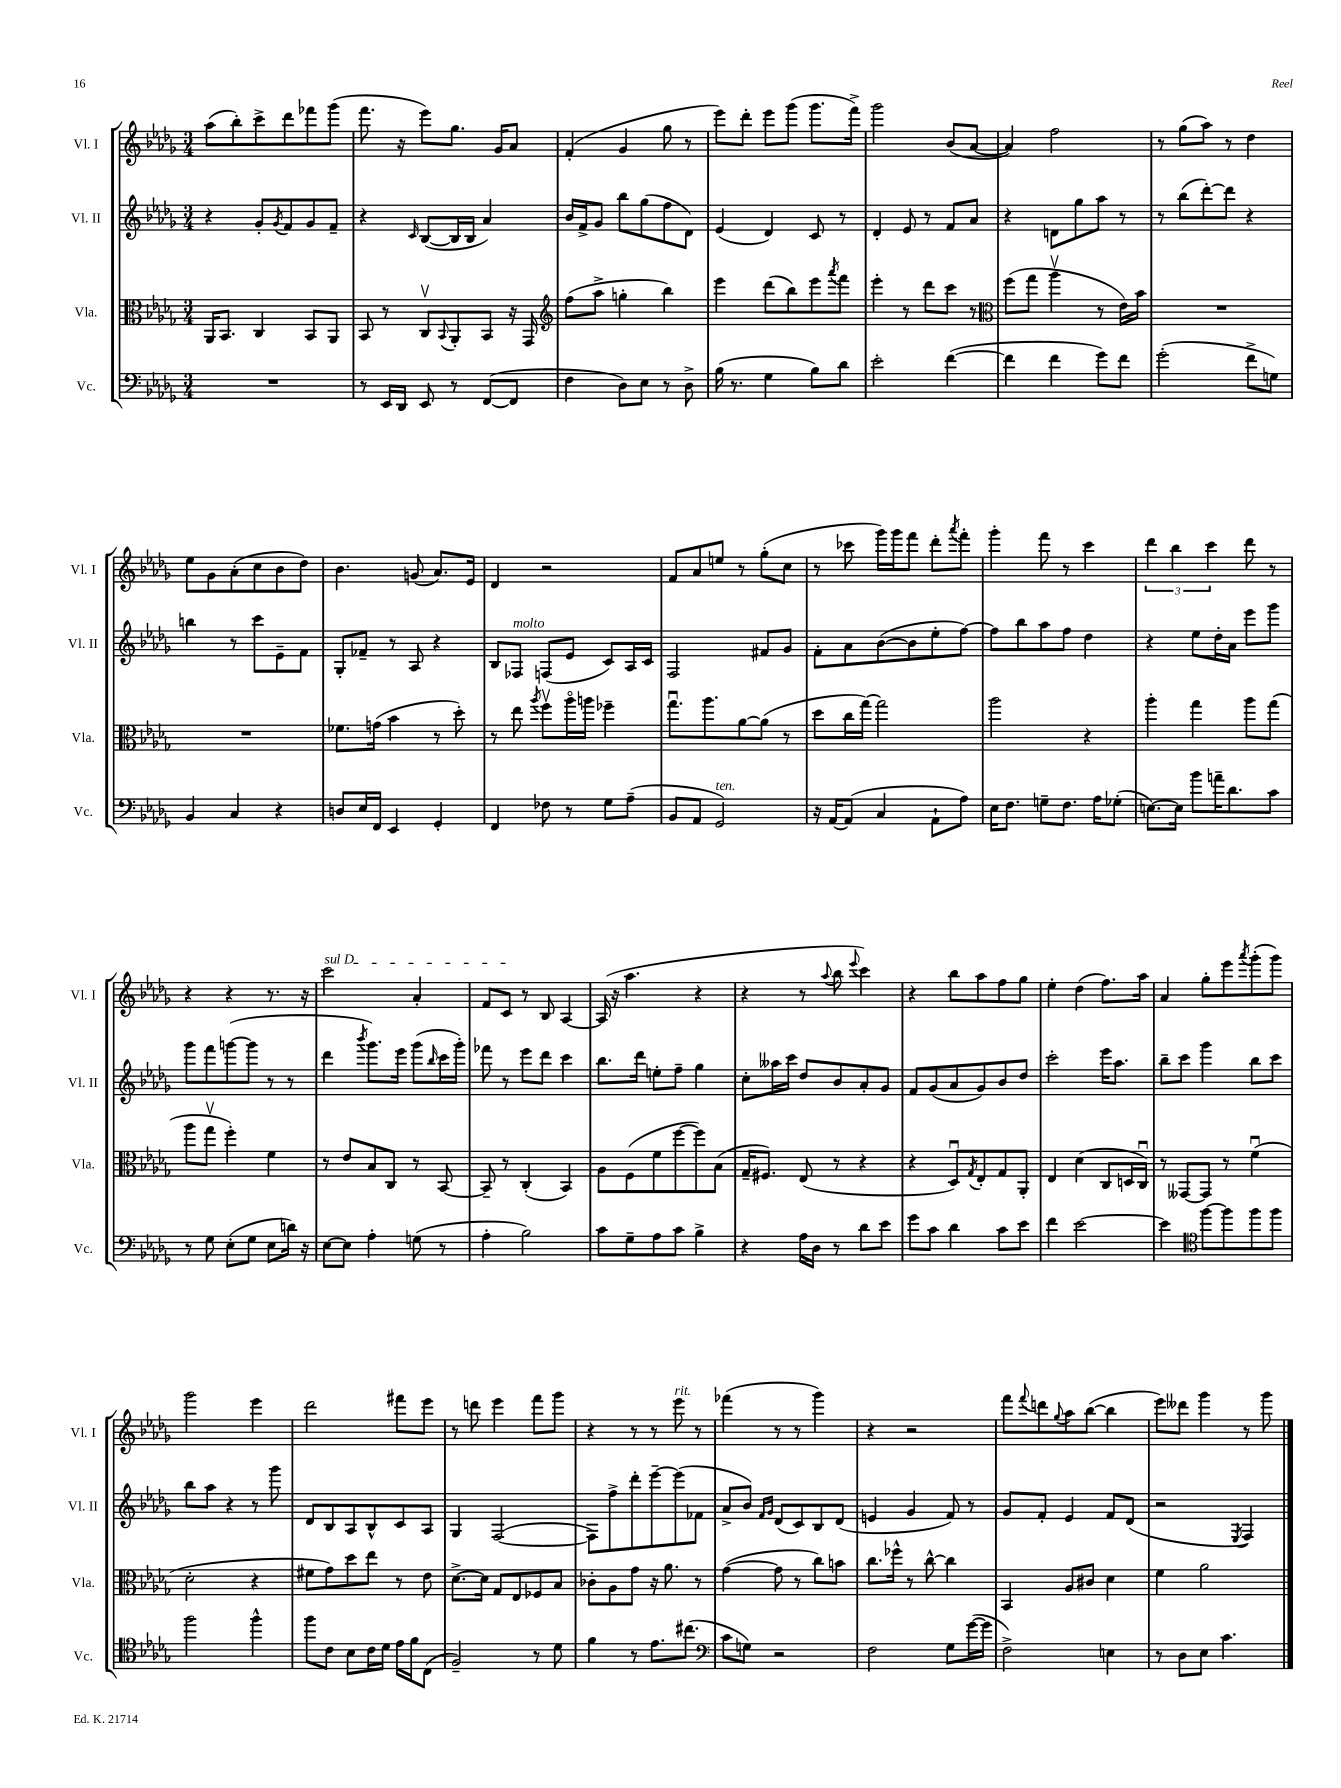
<<
\new StaffGroup <<
\new Staff = "s0" \with { instrumentName = "Vl. I" shortInstrumentName = "Vl. I" } {
    \clef treble \key des \major \numericTimeSignature \time 3/4
    aes''8( bes''8-.) c'''8-> des'''8 fes'''8 ges'''8( |
    f'''8. r16 ees'''8) ges''8. ges'16 aes'8 |
    f'4-.( ges'4 ges''8 r8 |
    ees'''8) des'''8-. ees'''8 ges'''8( ges'''8. f'''16->) |
    ges'''2 bes'8( aes'8~ |
    aes'4) f''2 |
    r8 ges''8( aes''8) r8 des''4 |
    ees''8 ges'8 aes'8-.( c''8 bes'8 des''8) |
    bes'4. g'8( aes'8.) ees'16 |
    des'4 r2 |
    f'8 aes'8 e''8 r8 ges''8-.( c''8 |
    r8 ces'''8 ges'''16) ges'''16 f'''8 des'''8-. \acciaccatura { aes'''8 } f'''8-. |
    ges'''4-. f'''8 r8 c'''4 |
    \tuplet 3/2 { des'''4 bes''4 c'''4 } des'''8 r8 |
    r4 r4 r8. r16 |
    \once \override TextSpanner.bound-details.left.text = \markup { \italic "sul D" } c'''2\startTextSpan aes'4-. |
    f'8 c'8\stopTextSpan r8 bes8 aes4~ |
    aes16( r16 aes''4. r4 |
    r4 r8 \appoggiatura { aes''8 } bes''8 \appoggiatura { ees'''8 } c'''4) |
    r4 bes''8 aes''8 f''8 ges''8 |
    ees''4-. des''4( f''8.) aes''16 |
    aes'4 ges''8-. ees'''8 \acciaccatura { aes'''8 } ges'''8-.( ges'''8) |
    ges'''2 ees'''4 |
    des'''2 fis'''8 ees'''8 |
    r8 d'''8 ees'''4 f'''8 ges'''8 |
    r4 r8 r8 ees'''8^\markup { \italic "rit." } r8 |
    fes'''4( r8 r8 ges'''4) |
    r4 r2 |
    f'''8 \appoggiatura { f'''8 } d'''8 \appoggiatura { ges''8 } aes''8 bes''8~( bes''4 |
    ees'''8) deses'''8 ges'''4 r8 ges'''8 \bar "|." |
}
\new Staff = "s1" \with { instrumentName = "Vl. II" shortInstrumentName = "Vl. II" } {
    \clef treble \key des \major \numericTimeSignature \time 3/4
    r4 ges'8-. \acciaccatura { ges'8 } f'8 ges'8 f'8-- |
    r4 \grace { c'16 } bes8~( bes16 bes16 aes'4) |
    bes'16 f'16-> ges'8 bes''8 ges''8( f''8 des'8) |
    ees'4( des'4) c'8 r8 |
    des'4-. ees'8 r8 f'8 aes'8 |
    r4 d'8 ges''8 aes''8 r8 |
    r8 bes''8( des'''8~-.) des'''8 r4 |
    b''4 r8 c'''8 ees'8-- f'8 |
    ges8-. fes'8-- r8 aes8 r4 |
    bes8 fes8^\markup { \italic "molto" } f8( ees'8 c'8) aes16 c'16 |
    f2 fis'8 ges'8 |
    f'8-. aes'8 bes'8~( bes'8 ees''8-. f''8~) |
    f''8 bes''8 aes''8 f''8 des''4 |
    r4 ees''8 des''16-. aes'16 ees'''8 ges'''8 |
    ges'''8 f'''8 g'''8~( g'''8 r8 r8 |
    des'''4 \acciaccatura { bes'''8 } ges'''8.) ees'''16 ges'''8( \grace { bes''16 } c'''16 ges'''16-.) |
    fes'''8 r8 ees'''8 des'''8 c'''4 |
    bes''8. des'''16 e''8-. f''8-- ges''4 |
    c''8-. aeses''16 c'''16 des''8 bes'8 aes'8-. ges'8 |
    f'8 ges'8( aes'8 ges'8) bes'8 des''8 |
    c'''2-. ees'''16 aes''8. |
    bes''8-- c'''8 ges'''4 bes''8 c'''8 |
    bes''8 aes''8 r4 r8 ges'''8 |
    des'8 bes8 aes8 bes8-^ c'8 aes8 |
    ges4 f2~( |
    f8) f''8-> des'''8-. ees'''8~-- ees'''8( fes'8 |
    aes'8-> bes'8) \grace { f'16 ges'16 } des'8( c'8) bes8 des'8( |
    e'4 ges'4 f'8) r8 |
    ges'8 f'8-. ees'4 f'8 des'8( |
    r2 \acciaccatura { ees8 } f4) \bar "|." |
}
\new Staff = "s2" \with { instrumentName = "Vla." shortInstrumentName = "Vla." } {
    \clef alto \key des \major \numericTimeSignature \time 3/4
    aes,16 bes,8. c4 bes,8 aes,8 |
    bes,8 r8 c8\upbow \appoggiatura { bes,8 } aes,8-. bes,8 r16 ges,16 |
    \clef treble f''8( aes''8-> g''4-. bes''4) |
    ees'''4 des'''8( bes''8) ees'''8 \acciaccatura { aes'''8 } f'''8 |
    ees'''4-. r8 des'''8 c'''8 r8 |
    \clef alto f''8( ges''8 aes''4\upbow r8 ees'16) bes'16 |
    R2. |
    R2. |
    fes'8. g'16( bes'4 r8 des''8-.) |
    r8 ees''8 \acciaccatura { aes''8 } f''8\upbow aes''16\flageolet a''16 fes''4-- |
    ges''8.\downbow aes''8. aes'8~ aes'8( r8 |
    des''8 c''16 ges''16~) ges''2 |
    aes''2 r4 |
    aes''4-. ges''4 aes''8 ges''8( |
    aes''8 ges''8\upbow f''4-.) f'4 |
    r8 ees'8 bes8 c8 r8 bes,8~ |
    bes,8-- r8 c4-.( bes,4) |
    aes8 f8( f'8 f''8~ f''8) bes8( |
    ges16-- fis8.) ees8( r8 r4 |
    r4 des8\downbow) \acciaccatura { ges8 } ees8-. ges8 aes,8-. |
    ees4 des'4( c8 d16 c16\downbow) |
    r8 geses,8~ geses,8 r8 f'4\downbow( |
    des'2-. r4 |
    fis'8 ges'8) des''8 ees''8 r8 ees'8 |
    des'8.~-> des'16 ges8 ees8 fes8 bes8 |
    ces'8-. aes8 ges'8 r16 aes'8. r8 |
    ges'4~( ges'8 r8 c''8) b'8 |
    c''8. fes''16-^ r8 c''8~-^ c''4 |
    bes,4 aes8 cis'8 des'4 |
    f'4 aes'2 \bar "|." |
}
\new Staff = "s3" \with { instrumentName = "Vc." shortInstrumentName = "Vc." } {
    \clef bass \key des \major \numericTimeSignature \time 3/4
    R2. |
    r8 ees,16 des,16 ees,8 r8 f,8~( f,8 |
    f4 des8) ees8 r8 des8-> |
    bes16( r8. ges4 bes8) des'8 |
    ees'2-. f'4~( |
    f'4 f'4 ges'8) f'8 |
    ges'2-.( f'8-> g8) |
    bes,4 c4 r4 |
    d8 ees16 f,16 ees,4 ges,4-. |
    f,4 fes8 r8 ges8 aes8--( |
    bes,8 aes,8 ges,2^\markup { \italic "ten." }) |
    r16 aes,16~ aes,8( c4 aes,8-! aes8) |
    ees16 f8. g8-- f8. aes16 ges8-.( |
    e8.~) e16 bes'8 a'16-- des'8. c'8 |
    r8 ges8 ees8-.( ges8 ees8 d'16) r16 |
    ees8~ ees8 aes4-. g8( r8 |
    aes4-. bes2) |
    c'8 ges8-- aes8 c'8 bes4-> |
    r4 aes16 des16 r8 des'8 ees'8 |
    ges'8 c'8 des'4 c'8 ees'8 |
    f'4 ees'2~ |
    ees'4 \clef tenor f''8~ f''8 f''8 f''8 |
    f''2 f''4-^ |
    f''8 c'8 bes8 c'16 des'16 ees'16 f'16 c8( |
    f2--) r8 des'8 |
    f'4 r8 ees'8. cis''8.( |
    \clef bass c'8 g8) r2 |
    f2 ges8 ges'16~( ges'16 |
    f2->) e4 |
    r8 des8 ees8 c'4. \bar "|." |
}
>>
>>
\layout { \context { \Score \remove "Bar_number_engraver" } }
